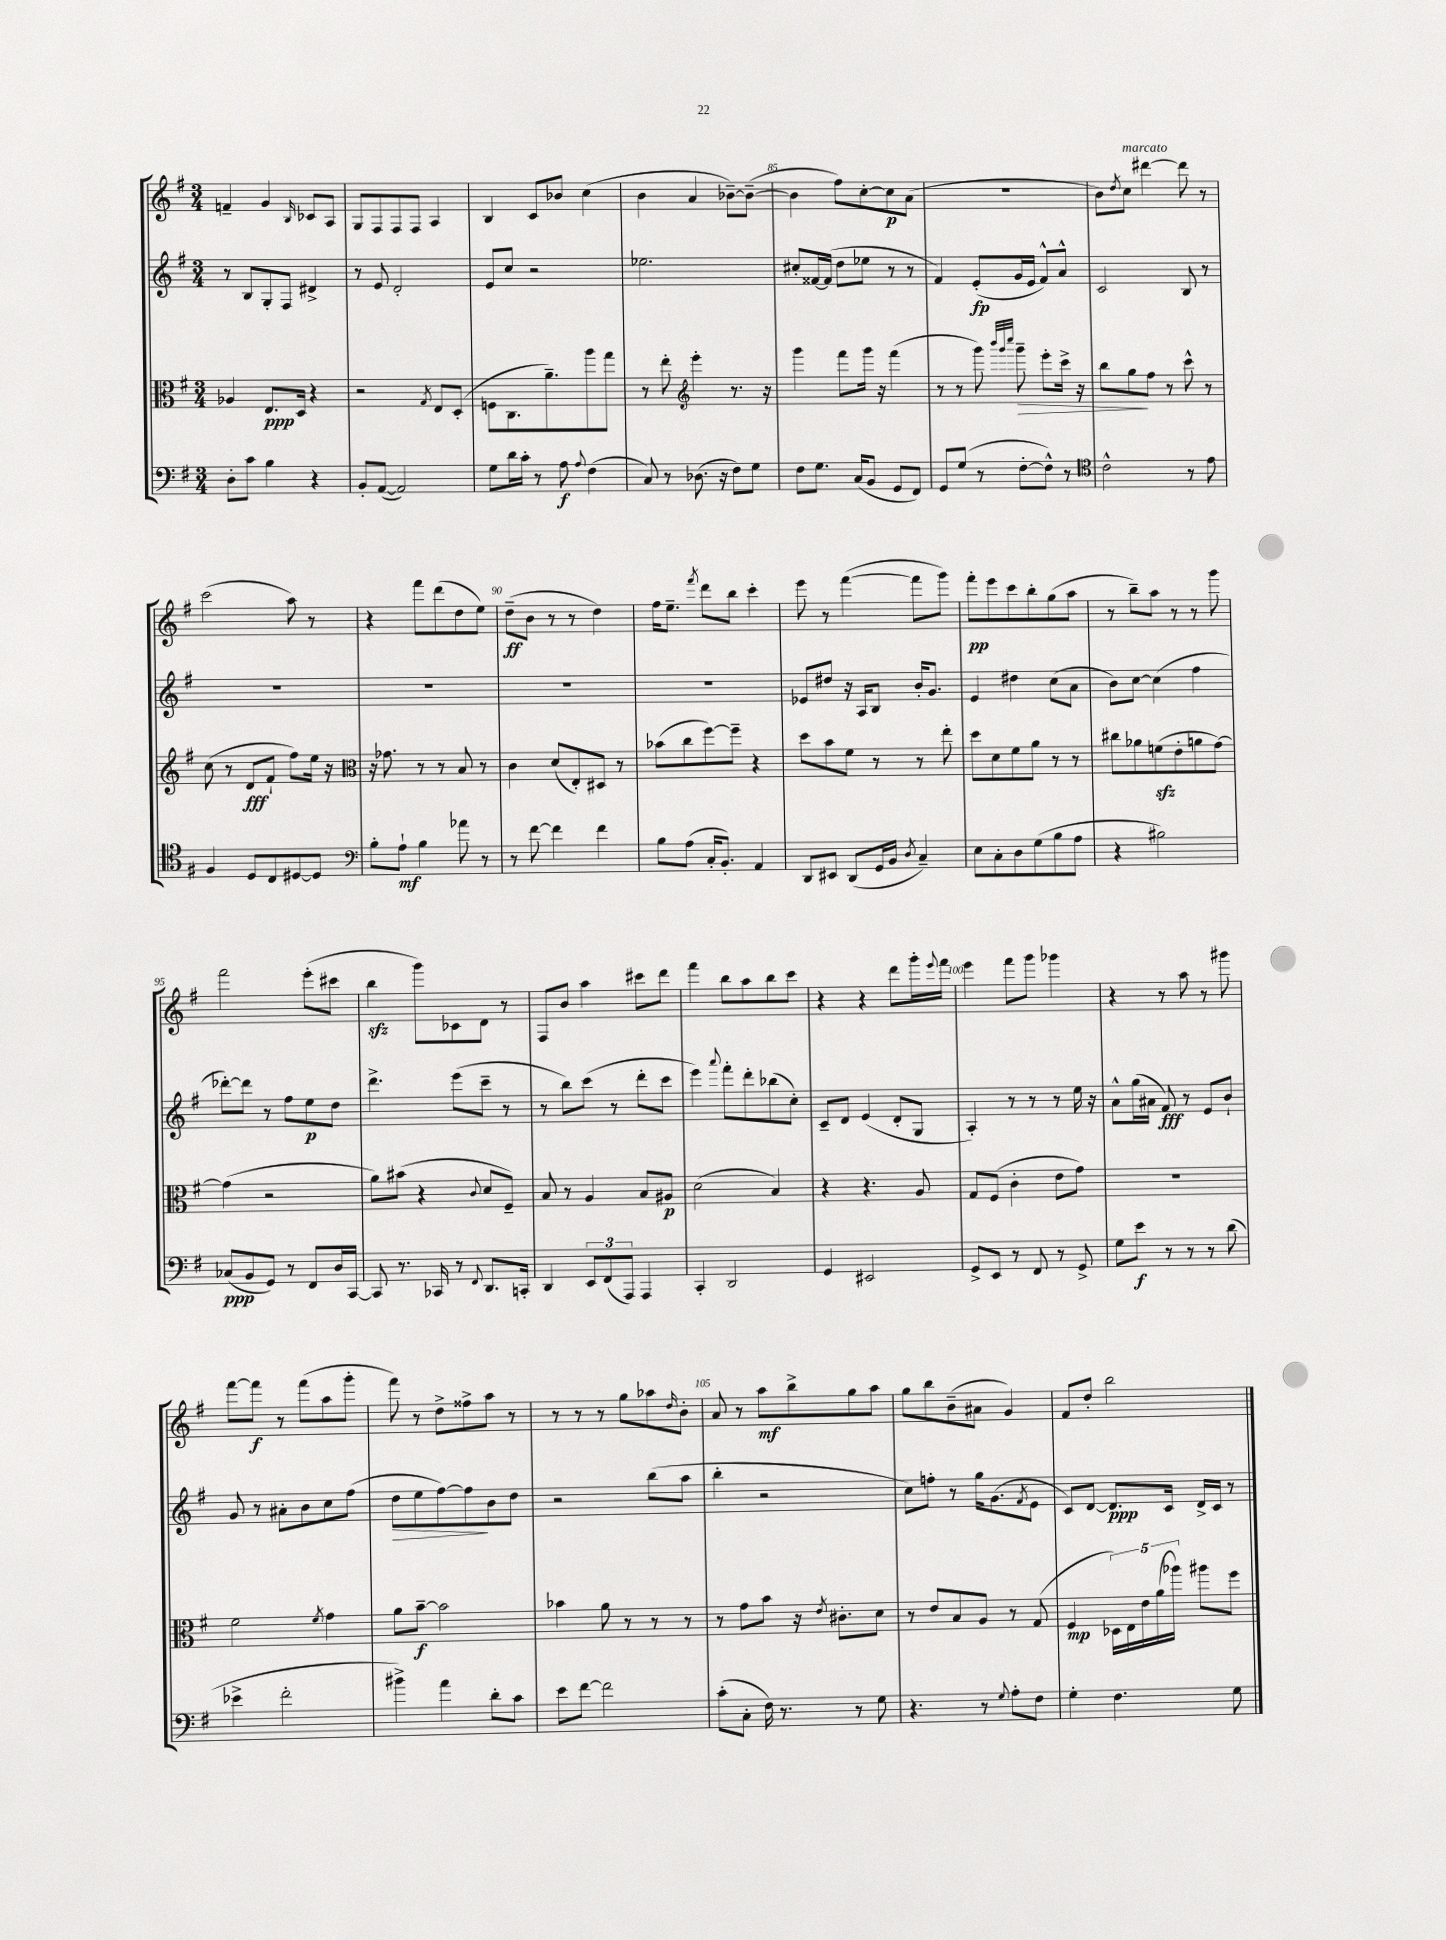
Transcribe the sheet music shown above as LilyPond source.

<<
\new StaffGroup <<
\new Staff = "s0" {
    \clef treble \key g \major \numericTimeSignature \time 3/4
    f'4-- g'4 \grace { b16 } ces'8 a8 |
    g8 fis8 fis8 fis8 a4 |
    b4 c'8 bes'8 c''4( |
    b'4 a'4 bes'8~--) bes'8~--( |
    bes'4 fis''8) c''8~-. c''8\p a'8( |
    R2. |
    b'8) \acciaccatura { d''8 } c''8^\markup { \italic "marcato" } dis'''4~ dis'''8 r8 |
    c'''2( a''8) r8 |
    r4 fis'''8 d'''8( d''8 e''8) |
    d''8--\ff( b'8 r8 r8 d''4) |
    fis''16 e''8.-- \acciaccatura { fis'''8 } d'''8 b''8 c'''4-. |
    e'''8 r8 fis'''4~( fis'''8 g'''8) |
    fis'''8-.\pp e'''8 c'''8 b''8-. g''8( a''8 |
    r8 b''8--) a''8 r8 r8 g'''8 |
    fis'''2 e'''8-.( cis'''8 |
    b''4\sfz g'''8) ces'8 d'8 r8 |
    fis8 b'8 a''4 cis'''8 d'''8 |
    fis'''4 b''8 a''8 b''8 c'''8 |
    r4 r4 d'''8 g'''16-. \appoggiatura { e'''8 } fis'''16 |
    e'''4 fis'''8 g'''8 ges'''4 |
    r4 r8 a''8 r8 gis'''8 |
    fis'''8~ fis'''8\f r8 fis'''8( a''8 g'''8-. |
    fis'''8) r8 d''8-> fisis''8-> a''8 r8 |
    r8 r8 r8 g''8 aes''8 \grace { d''16 } b'8-. |
    a'8 r8 a''8\mf b''8-> g''8 a''8 |
    g''8 b''8 b'8--( ais'8 g'4) |
    fis'8 d''8-. b''2 \bar "|." |
}
\new Staff = "s1" {
    \clef treble \key g \major \numericTimeSignature \time 3/4
    r8 b8 g8-. fis8 dis'4-> |
    r8 e'8 d'2-. |
    e'8 c''8 r2 |
    ees''2. |
    cis''8-. fisis'16~ fisis'16( d''8 ees''8 r8 r8 |
    fis'4) e'8-.\fp( g'16 e'16 fis'8-^) a'8-^ |
    c'2 b8 r8 |
    R2. |
    R2. |
    R2. |
    R2. |
    ees'8 dis''8 r16 a16 b8 b'16-. g'8. |
    e'4 dis''4 c''8( a'8 |
    b'8) c''8~ c''4( fis''4 |
    des'''8~-.) des'''8 r8 fis''8 e''8\p d''8 |
    d'''4.-> e'''8( c'''8-- r8 |
    r8 b''8) c'''8( r8 d'''8-. c'''8 |
    e'''4) \appoggiatura { a'''8 } fis'''8-. d'''8-. bes''8( c''8-.) |
    c'8-- d'8 e'4( d'8-. g8 |
    a4-.) r8 r8 r8 e''16 r16 |
    a'8-^ g''16( ais'16 fis'8\fff) r8 e'8 b'8-! |
    g'8 r8 ais'8-. b'8 c''8 fis''8( |
    d''8\> e''8 fis''8~) fis''8\! b'8 d''8 |
    r2 b''8( a''8 |
    b''4-. r2 |
    c''8) f''8-. r8 g''16 g'8.( \acciaccatura { fis'8 } e'8 |
    c'8) d'8~ d'8.\ppp c'16 d'16-> c'16 r8 \bar "|." |
}
\new Staff = "s2" {
    \clef alto \key g \major \numericTimeSignature \time 3/4
    aes4 e8.\ppp d16 r4 |
    r2 \acciaccatura { g8 } e8 d8-.( |
    f8 c8. a'8.--) a''8 g''8 |
    r8 e''8-. \clef treble e'''4-. r8. r16 |
    g'''4 fis'''8 g'''16 r16 fis'''4( |
    r8 r8 g'''8) \grace { b'''32 g'''32 c''''32 } g'''8--\> e'''8-. c'''16-> r16 |
    b''8 g''8\! fis''8 r8 c'''8-^ r8 |
    c''8( r8 d'8\fff fis'8-! fis''8) e''16 r16 |
    \clef alto r16 ges'8. r8 r8 b8 r8 |
    c'4 d'8( e8-.) dis8 r8 |
    bes'8( c''8 fis''8~) fis''8-- r4 |
    d''8 b'8 fis'8 r8 r8 e''8-. |
    d''8 d'8 fis'8 a'8 r8 r8 |
    cis''8 aes'8 f'8\sfz( e'8-. a'8 g'8~) |
    g'4( r2 |
    a'8) bis'8( r4 \appoggiatura { c'8 } d'8 fis8--) |
    b8 r8 a4 b8 ais8\p |
    d'2( b4) |
    r4 r4. a8 |
    g8 fis8( c'4-. e'8 g'8) |
    R2. |
    fis'2 \acciaccatura { fis'8 } g'4 |
    a'8 b'8~--\f b'2 |
    bes'4 a'8 r8 r8 r8 |
    r8 g'8 b'8 r16 \acciaccatura { e'8 } cis'8.-. d'8 |
    r8 e'8 b8 a8 r8 g8( |
    fis4\mp \tuplet 5/4 { des16) e16 e'16 a'16( aes''16) } ais''8 fis''8 \bar "|." |
}
\new Staff = "s3" {
    \clef bass \key g \major \numericTimeSignature \time 3/4
    d8-. c'8 b4 r4 |
    b,8-. a,8~( a,2) |
    g8 d'16 c'16-. r8 a8\f \appoggiatura { a8 } fis4( |
    c8) r8 des8.( r16 fis8) g8 |
    fis8 g8. c16( b,8 g,8 fis,8) |
    g,8 g8( r8 fis8~-. fis8-^) r8 |
    \clef tenor c'2-^ r8 e'8 |
    fis4 d8 c8 dis8~ dis8 |
    \clef bass b8-. a8-!\mf b4 aes'8 r8 |
    r8 fis'8~ fis'4 fis'4 |
    b8 a8( c16-. b,8.-.) a,4 |
    d,8 eis,8 d,8( g,16 b,16 \acciaccatura { d8 } c4--) |
    e8 c8-. d8 g8( b8 a8 |
    r4 bis2) |
    ces8\ppp( b,8 g,8) r8 fis,8 d16 c,16~ |
    c,8 r8. ces,16 r8 \appoggiatura { fis,8 } d,8. c,16-. |
    d,4 \tuplet 3/2 { e,8 fis,8( a,,8) } a,,4 |
    c,4-. d,2 |
    g,4 eis,2 |
    g,8-> e,8 r8 fis,8 r8 g,8-> |
    g8 e'8\f r8 r8 r8 d'8( |
    ees'4-> fis'2-. |
    bis'4->) a'4 d'8-. c'8 |
    e'8 fis'8~ fis'2 |
    c'8-.( c8-. fis16) r8. r8 g8 |
    r4. r8 \appoggiatura { g8 } a8-. fis8 |
    g4-. fis4. g8 \bar "|." |
}
>>
>>
\layout { \context { \Score currentBarNumber = #81 \override BarNumber.break-visibility = ##(#f #t #t) barNumberVisibility = #(every-nth-bar-number-visible 5) } }
